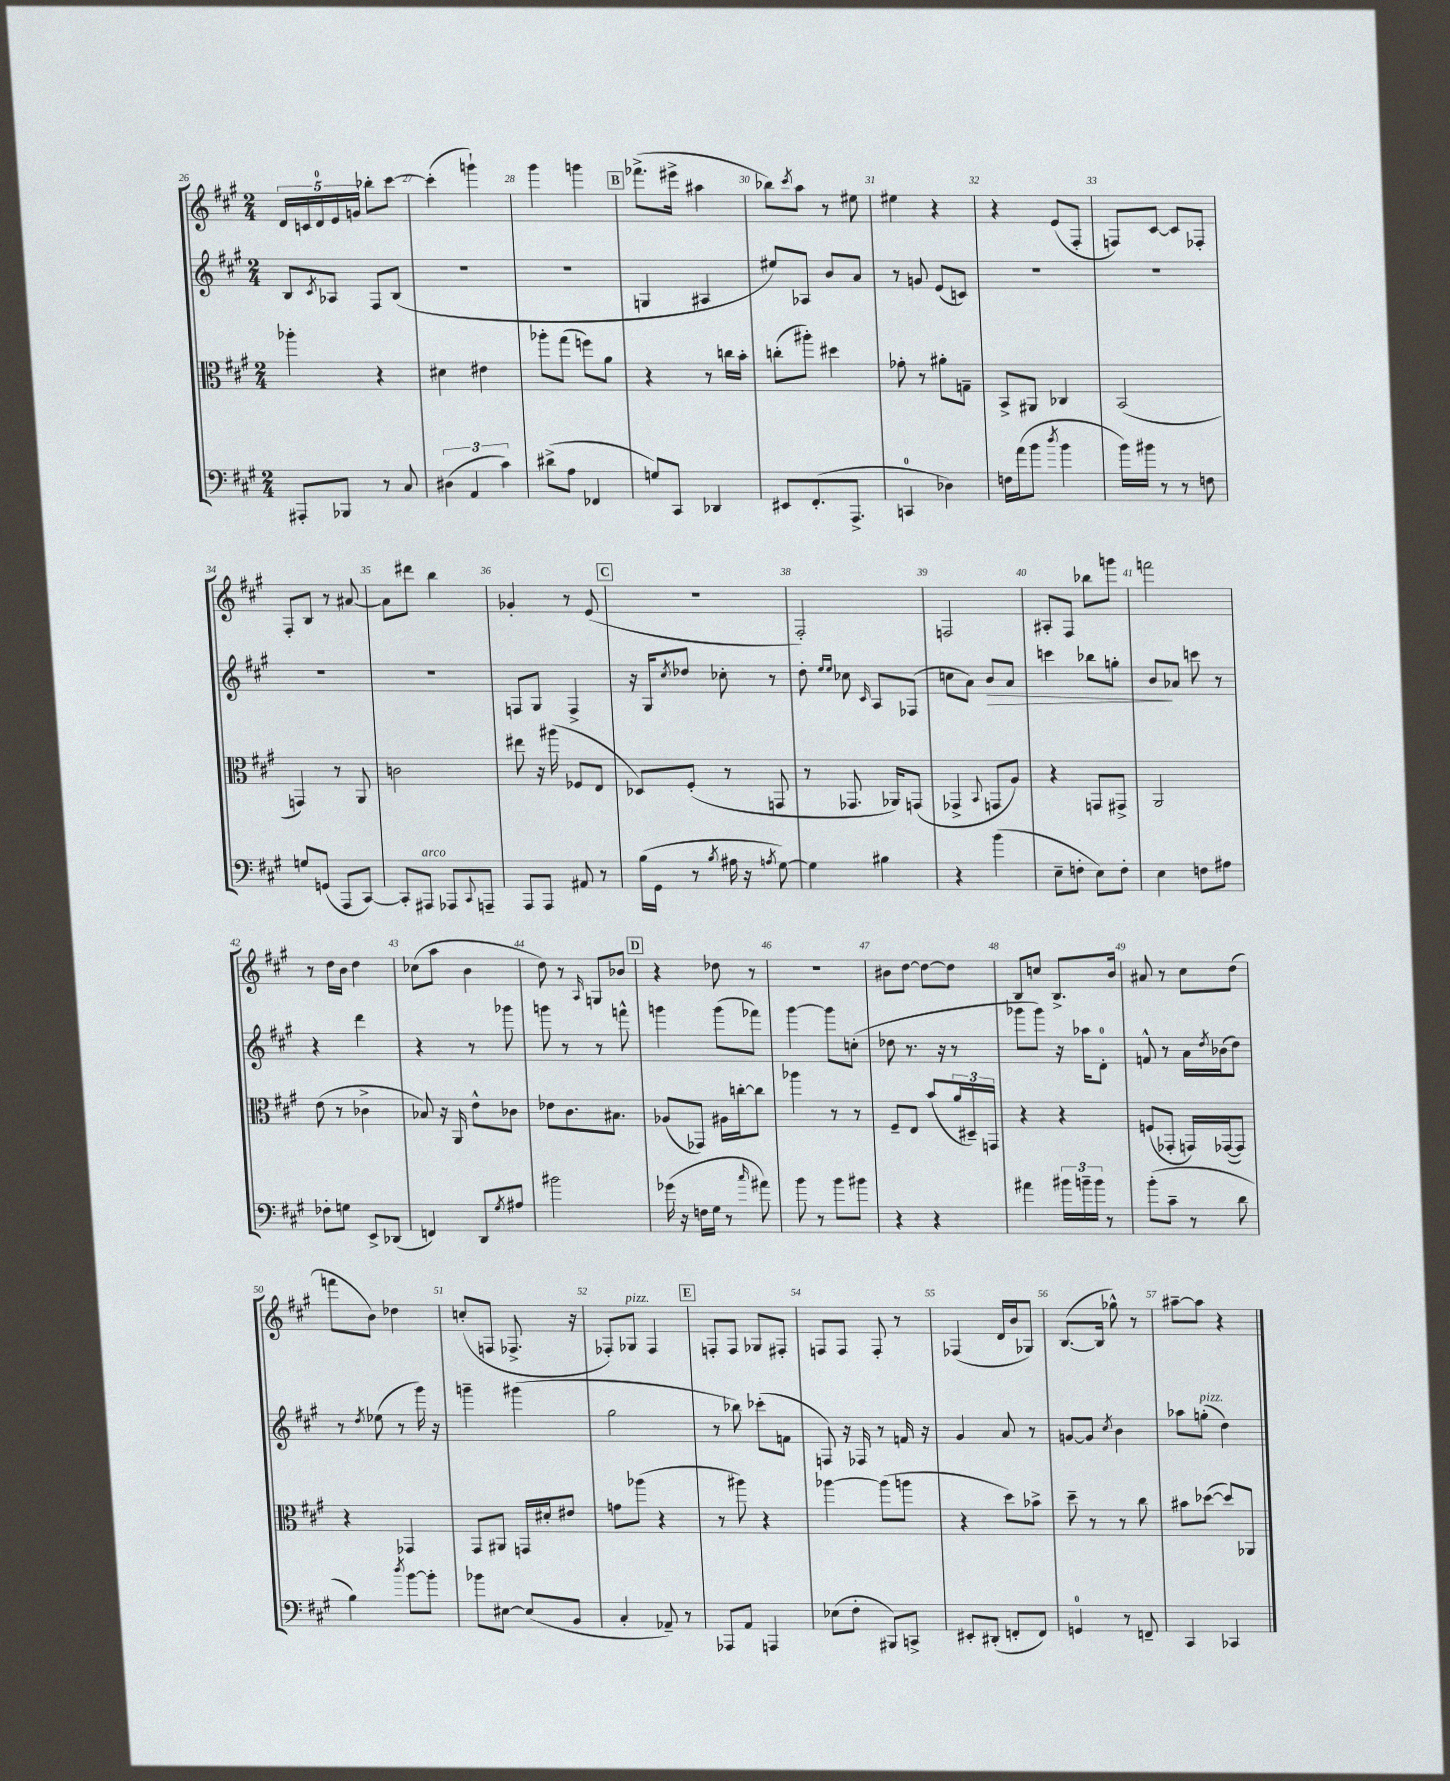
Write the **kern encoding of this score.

**kern	**kern	**kern	**dynam	**kern
*part4	*part3	*part2	*part2	*part1
*staff4	*staff3	*staff2	*staff2	*staff1
*clefF4	*clefC3	*clefG2	*	*clefG2
*k[f#c#g#]	*k[f#c#g#]	*k[f#c#g#]	*	*k[f#c#g#]
*M2/4	*M2/4	*M2/4	*	*M2/4
=26	=26	=26	=26	=26
8AAA#X'/L	4aa-X'\	8B/L	.	20d/LL
.	.	.	.	20cn/
.	.	.	.	20d/
.	.	8qc#/	.	.
8BBB-X/J	.	8A-X/J	.	.
.	.	.	.	20e/
.	.	.	.	20gn/JJ
8r	4r	8F#/L	.	8bb-X'\L
8C#/	.	(8B/J	.	[8ccc#\J
=27	=27	=27	=27	=27
(6D#X\	4d#X\	2r	.	(4ccc#'\]
6AA/	.	.	.	.
.	4e#X\	.	.	4gggn`\)
6c#\)	.	.	.	.
=28	=28	=28	=28	=28
(8d#X^\L	8aa-X'\L	2r	.	4ggg#\
8A\J	(8gg#\J	.	.	.
4FF-X/	8ffn\L)	.	.	4gggn\
.	8a\J	.	.	.
!!LO:REH:place=s1:t=B
=29	=29	=29	=29	=29
8Gn/L)	4r	4Gn/	.	(8.fff-X^\L
8CC#/J	.	.	.	.
.	.	.	.	16eee#X^\Jk
4DD-X/	8r	4A#X/	.	4aa#X\
.	16ccn\LL	.	.	.
.	16b'\JJ	.	.	.
=30	=30	=30	=30	=30
8EE#X/L	(8ccn'\L	8ee#X/L)	.	8bb-X\L)
.	.	.	.	8qccc#/
(8.FF#'/	8aa#X'\J)	8A-X/J	.	8aa\J
.	4dd#X\	8b/L	.	8r
8.AAA^/J	.	.	.	.
.	.	8a/J	.	8ee#X\
=31	=31	=31	=31	=31
4CCn/	8g-X'\	8r	.	4ee#X\
.	8r	8gn/	.	.
4D-X\)	8a#X'\L	(8e/L	.	4r
.	8Gn~\J	8cn/J)	.	.
=32	=32	=32	=32	=32
16Fn\LL	8BB^/L	2r	.	4r
(16a\J	.	.	.	.
8b\J	8AA#X/J	.	.	.
8qdd/	.	.	.	.
4b\	4C-X/	.	.	(8e/L
.	.	.	.	8F#'/J
=33	=33	=33	=33	=33
16b\LL)	(2BB/	2r	.	8Fn/L)
16b#X\JJ	.	.	.	.
8r	.	.	.	[8c#/J
8r	.	.	.	8c#/L]
8Fn\	.	.	.	8F-X'/J
!!LO:LB:g=z
=34	=34	=34	=34	=34
8Gn/L	4GGn/)	2r	.	8F#'/L
(8GGn/J	.	.	.	8B/J
8AAA/L	8r	.	.	8r
[8CC#/J)	8AA/	.	.	[8a#X/
=35	=35	=35	=35	=35
8CC#'/L]	2cn\	2r	.	8a#\L]
!LO:TX:a:i:t=arco	!	!	!	!
8AAA#X/J	.	.	.	8ddd#X\J
8AAA-X/L	.	.	.	4bb\
8qqCC#/	.	.	.	.
8AAAn~/J	.	.	.	.
=36	=36	=36	=36	=36
8AAA/L	8ee#X\	8Fn/L	.	4g-X'/
8AAA/J	16r	8G#/J	.	.
.	(16aa#X\	.	.	.
8AA#X/	8F-X/L	4F^/	.	8r
8r	8E/J	.	.	(8e/
!!LO:REH:place=s1:t=C
=37	=37	=37	=37	=37
(16B\LL	8D-X/L)	16r	.	2r
16GG#\JJ	.	16G#/KL	.	.
.	.	8qcc#/	.	.
8r	(8F#'/J	8dd-X/J	.	.
8qB/	.	.	.	.
16A#X\	8r	8cc-X'\	.	.
16r	.	.	.	.
8qAn/	.	.	.	.
[8G#\)	8GGn/	8r	.	.
=38	=38	=38	=38	=38
4G#\]	8r	8dd'\	.	2F#'/)
.	.	16qqee/LL	.	.
.	.	16qqee/JJ	.	.
.	8.GG-X/	8cc-X\	.	.
.	.	16qqc#/	.	.
4B#X\	.	8A/L	.	.
.	16AA-X/KL)	.	.	.
.	(8GGn/J	(8F-X/J	.	.
=39	=39	=39	=39	=39
4r	4GG-X^/	8ccn\L	.	2Fn/
.	.	8a\J)	.	.
.	8qqBB/	.	.	.
!	!	!	!LO:HP:b	!
(4b\	8GGn/L	8b/L	>	.
.	8A/J)	8a/J	.	.
=40	=40	=40	=40	=40
8E~\L	4r	4cccn\	.	8A#X'/L
8Fn'\J	.	.	.	8F#/J
8E\L)	8GGn/L	8bb-X\L	.	8bb-X\L
8F'\J	8GG#X^/J	8ggn'\J	.	8gggn\J
=41	=41	=41	=41	=41
4E\	2AA/	8b/L	.	2fffn\
.	.	8a-X/J	]	.
8Fn\L	.	8cccn\	.	.
8A#X\J	.	8r	.	.
!!LO:LB:g=z
=42	=42	=42	=42	=42
8F-X'\L	(8e\	4r	.	8r
8Gn\J	8r	.	.	16dd\LL
.	.	.	.	16b\JJ
8EE^/L	4c-X^\	4ddd\	.	4dd\
(8DD-X/J	.	.	.	.
=43	=43	=43	=43	=43
4FFn/)	8B-X/)	4r	.	(8cc-X\L
.	16r	.	.	8aa\J
.	16AA/	.	.	.
8DD/L	8e^^\L	8r	.	4b\
8qG#/	.	.	.	.
8A#X/J	8c-X\J	8ggg-X\	.	.
=44	=44	=44	=44	=44
2b#X\	8e-X\L	8gggn\	.	8dd\)
.	8.c#\	8r	.	8r
.	.	.	.	16qqA/
.	.	8r	.	8Gn/L
.	8.B#X\J	.	.	.
.	.	8fffn^^\	.	8b-X/J
!!LO:REH:place=s1:t=D
=45	=45	=45	=45	=45
(16g-X\	(8A-X/L	4gggn\	.	4r
16r	.	.	.	.
16Fn\LL	8GG-X/J)	.	.	.
16G#\JJ	.	.	.	.
8r	16A#X\LL	(8ggg\L	.	8dd-X\
.	[16ccn'\J	.	.	.
16qqcc#/	.	.	.	.
8a#X\)	8cc\J]	8fff-X\J)	.	8r
=46	=46	=46	=46	=46
8b\	4aa-X\	[4ggg#\	.	2r
8r	.	.	.	.
8b\L	8r	8ggg#\L]	.	.
8b#X\J	8r	(8ccn'\J	.	.
=47	=47	=47	=47	=47
4r	8F#~/L	8dd-X\	.	8b#X\L
.	8E/J	8.r	.	[8dd\J
4r	(8b/L	.	.	8dd\L_
.	.	16r	.	.
.	24a/L	8r	.	8dd\J]
.	24D#X~/)	.	.	.
.	24GGn/JJ	.	.	.
=48	=48	=48	=48	=48
4a#X\	4r	8ggg-X\L	.	8B/L
.	.	8ggg-\J)	.	8ccn/J
24b#X\LL	4r	16r	.	8.B^/L
24bn~\	.	.	.	.
.	.	16aa-X\KL	.	.
24b\JJ	.	.	.	.
8r	.	8d'\J	.	.
.	.	.	.	16b/Jk
=49	=49	=49	=49	=49
(8b'\L	(8Fn/L	8fn^^/	.	8a#X/
8c#~\J	8GG-X'/J	8r	.	8r
8r	16GGn/LL)	16a\LL	.	8cc#\L
.	.	8qdd/	.	.
.	([16GG-X/J	(16b-X\J	.	.
8d\	8GG-/J])	8dd\J)	.	(8dd\J
!!LO:LB:g=z
=50	=50	=50	=50	=50
4B\)	4r	8r	.	8fffn\L
.	.	8qdd/	.	.
.	.	(8ee-X\	.	8b\J)
8qdd/	.	.	.	.
[8b\L	4GG-X/	8r	.	4dd-X\
8b'\J]	.	16ggg#\)	.	.
.	.	16r	.	.
=51	=51	=51	=51	=51
8b-X\L	8GG#/L	4gggn~\	.	(8ccn'/L
[8E#X\J	8AA#X/J	.	.	8Fn/J
(8E#/L]	16GGn/LL	(4ggg#X\	.	8.F-X^/
.	16d#X'/J	.	.	.
8BB/J	8e#X/J	.	.	.
.	.	.	.	16r
=52	=52	=52	=52	=52
4C#'/	8gn\L	2gg#\	.	8F-X'/L)
!	!	!	!	!LO:TX:a:i:t=pizz.
.	(8aa-X\J	.	.	8G-X/J
8AA-X~/)	4r	.	.	4F-/
8r	.	.	.	.
!!LO:REH:place=s1:t=E
=53	=53	=53	=53	=53
8AAA-X/L	8r	8r	.	8Fn'/L
8AA/J	8aa#X\)	8bb-X\)	.	8F/J
4AAAn/	4r	(8ccc-X'\L	.	8G-X/L
.	.	8fn\J	.	8F#X'/J
=54	=54	=54	=54	=54
(8E-X\L	[4aa-X\	8Fn/)	.	8Fn/L
8F#'\J	.	16r	.	8F/J
.	.	16F-X/	.	.
8BBB#X/L)	(8aa-\L]	8r	.	8F'/
8CCn^/J	8aan\J	16fn/	.	8r
.	.	16r	.	.
=55	=55	=55	=55	=55
8EE#X'/L	4r	4g#/	.	(4F-X/
(8DD#X'/J	.	.	.	.
8FFn'/L	8dd\L)	8a/	.	16d/LL
.	.	.	.	16b/J
8FF/J)	8b-X^\J	8r	.	8G-X/J)
=56	=56	=56	=56	=56
4GGn/	8dd~\	[8gn/L	.	([8.B/L
.	8r	8g/J]	.	.
.	.	.	.	16B/Jk]
.	.	8qcc#/	.	.
8r	8r	4b\	.	8gg-X^^\)
8FFn~/	8cc#\	.	.	8r
=57	=57	=57	=57	=57
4CC#/	8b#X\L	8aa-X\L	.	[8aa#X~\L
!	!	!LO:TX:a:i:t=pizz.	!	!
.	([8dd-X\J	(8ggn'\J	.	8aa#\J]
4CC-X/	8dd-/L])	4dd\)	.	4r
.	8AA-X/J	.	.	.
==	==	==	==	==
*-	*-	*-	*-	*-
